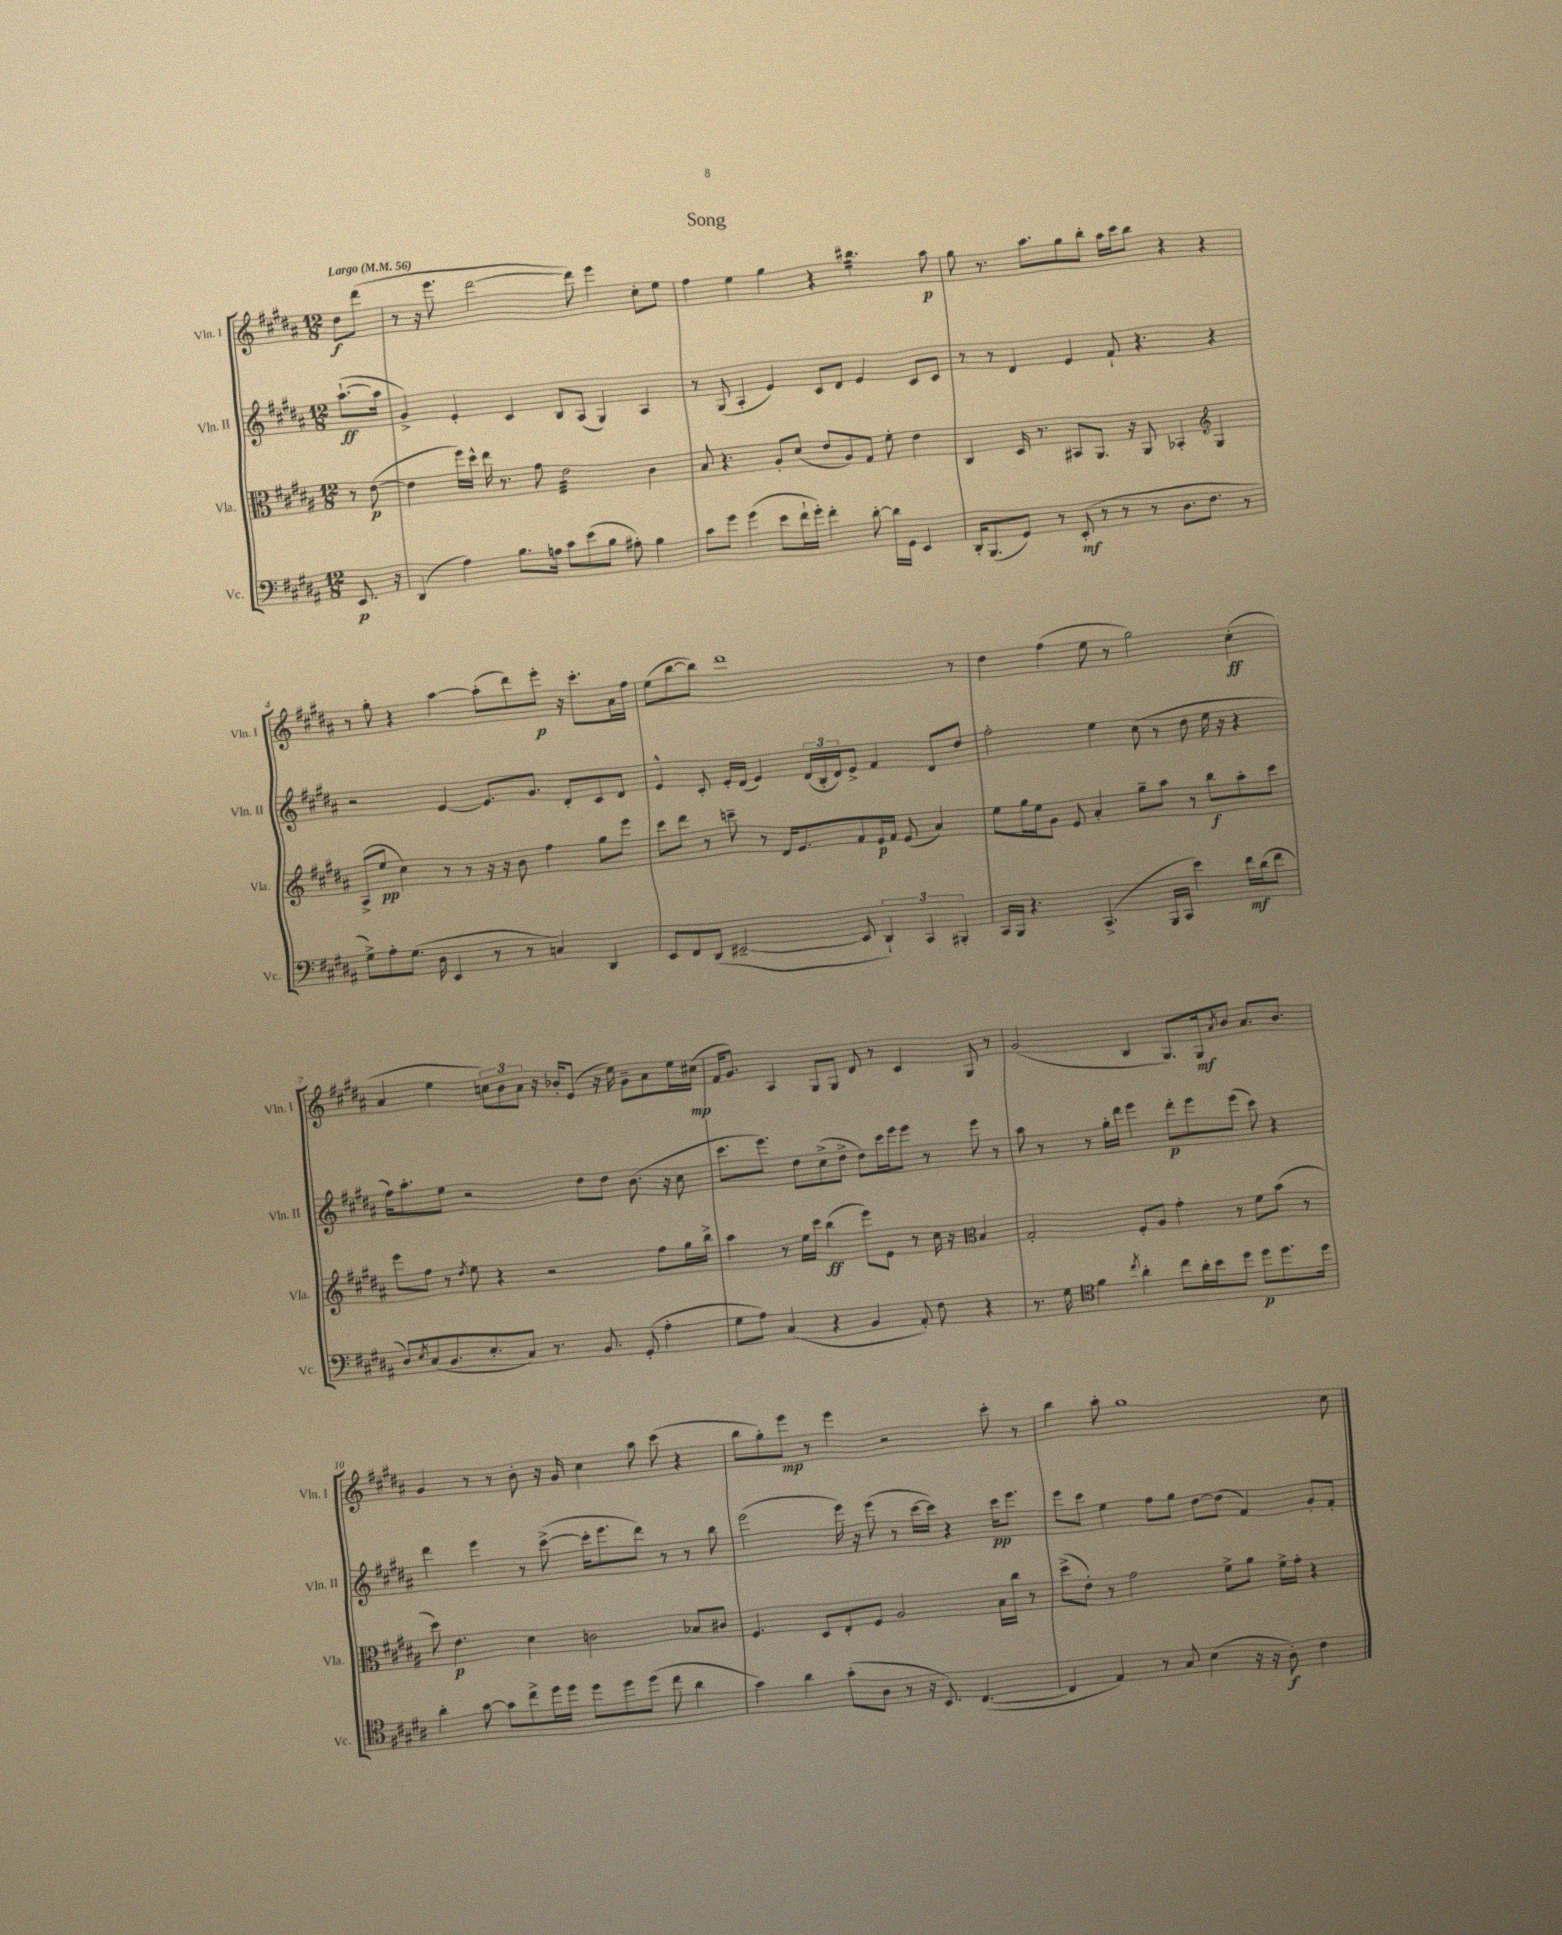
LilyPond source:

\header { title = "Song" }
<<
\new StaffGroup <<
\new Staff = "s0" \with { instrumentName = "Vln. I" shortInstrumentName = "Vln. I" } {
    \clef treble \key b \major \numericTimeSignature \time 12/8 \partial 4 \tempo "Largo" 4 = 56
    dis''8\f dis'''8( |
    r8 r16 e'''8. dis'''2~ dis'''8) e'''4 cis''8-. e''8 |
    fis''4 e''4 gis''4 r4 bis''4.:16 ais''8\p |
    gis''8 r8. ais''8. gis''8 b''8-. ais''16 cis'''16 b''8 r4 r4 |
    r8 gis''8-. r4 ais''4~ ais''8-.( dis'''8) e'''8-.\p r16 cis'''8.-. ais'16 fis''16 |
    e''8( b''8~ b''8) dis'''1 r8 |
    dis''4 fis''4( e''8 r8 gis''2) cis''4-.\ff( |
    ais'4 e''4 \tuplet 3/2 { c''8) b'8 ais'8 } r16 bes'16-. e'8( r16 e''16) gis'8-- ais'8 e''16 cis''16\mp( |
    fis'16 gis'8.) ais4 gis8 gis8 dis'8 r8 cis'4 gis8 r8 |
    gis'2( b4 gis8.) gis16\mf \acciaccatura { ais'8 } b'8 ais'8. b'8. |
    gis'4 r8 r8 b'8-. r16 gis'16 cis''4 ais''8 cis'''8( r4 |
    b''8 gis''8-.) e'''8\mp r8 e'''4 r2 cis'''8-. r8 |
    b''4 ais''8-. gis''1 cis''8 \bar "|." |
}
\new Staff = "s1" \with { instrumentName = "Vln. II" shortInstrumentName = "Vln. II" } {
    \clef treble \key b \major \numericTimeSignature \time 12/8 \partial 4
    ais''8.~-!\ff( ais''16 |
    gis'4->) e'4-. cis'4 b8 ais8( gis4) ais4 |
    r8 gis8( ais4-. e'4) cis'8 dis'8 e'4 cis'8 cis'8 |
    r8 r8 dis'4 e'4 fis'8-! r4. r4 |
    r2 e'4~ e'8. gis'8. dis'8-. cis'8 dis'8 |
    e'4-^ cis'8-. e'16-. dis'16( e'4) \tuplet 3/2 { dis'16( b16-. dis'16) } e'8-> fis'4 dis'8 dis''8 |
    fis''2-. e''4 cis''8( r8 dis''8 e''16 r16 r4 |
    fis''16) ais''8.-. e''8 r2 dis''8 dis''8 b'8.( r16 cis''8 |
    cis'''8. e'''8.) dis''8 cis''8->( dis''8-> dis''8) cis'''16 e'''16 e'''8 r8 e'''8 r8 |
    ais''8 r8 r8 gis''16-. dis'''16 e'''4 dis'''8-.\p e'''8 e'''8( cis'''8) r4 |
    dis'''4 e'''4 r8 cis'''8~->( cis'''16-. e'''8. dis'''8) r8 r8 b''8 |
    e'''2( e'''16) r16 e'''8( r8 cis'''16~ cis'''16) r4 cis'''16\pp e'''8. |
    e'''8 cis'''8 e''4 fis''8 gis''8 dis''8~ dis''8( fis'4) gis'8-. fis'8-. \bar "|." |
}
\new Staff = "s2" \with { instrumentName = "Vla." shortInstrumentName = "Vla." } {
    \clef alto \key b \major \numericTimeSignature \time 12/8 \partial 4
    r8 e'8~\p( |
    e'4 fis''16) dis''16-^ e''16 r8. gis'8 e'2:32 cis'4 |
    b8 r4. ais8-. dis'8( e'8 ais8) gis8 fis'8-. e'4 |
    cis4 dis16 r8. bis,8 ais,8. r16 ais,8 bes,4-. \clef treble gis4 |
    ais8->( e''8\pp cis''4) r8 r8 r16 r16 b'8 fis''4 gis''8 e'''8 |
    cis'''8 dis'''8 r8 c'''8-- r8 dis'16 e'8. fis'8 e'16\p fis'16 e'8( ais'4) |
    e''8 gis''16 e''16 gis'8 e'8 ais'4-. gis''8-- ais''8 r8 b''8\f ais''8-. cis'''8 |
    e'''8 fis''8 r8 \acciaccatura { dis''8 } e''8 r4 r2 fis''8 gis''16 b''16-> |
    ais''4 r8 e''16 cis'''16 b''4\ff( e'''8) e'8 r8 cis''16 r16 \clef alto b4 |
    gis2-. fis8-. ais8 gis'4-. r8 fis'8 b'8( r8 |
    dis''8) e'4.\p dis'4 c'2 bes8 cis'8 |
    fis4. dis8 e8-. fis8 ais2 b16 cis''16 r8 |
    dis''8->( e'8-.) r8 gis'2 fis'8-> ais'8 fis'16-> gis'16-. r4 \bar "|." |
}
\new Staff = "s3" \with { instrumentName = "Vc." shortInstrumentName = "Vc." } {
    \clef bass \key b \major \numericTimeSignature \time 12/8 \partial 4
    e,8.\p r16 |
    dis,4( ais4) b8. a16 cis'8 e'8( b8 ais8-.) b4 |
    cis'8 gis'8 gis'4( e'8 fis'16-! gis'16-.) fis'4-. dis'8~-. dis'16 gis,16 e,4 |
    dis,16-. b,,8.( gis,8) r8 e,8-.\mf( r8 r8 r8 dis8. fis8. r8 |
    gis8->) ais8-. gis8.( dis16 e,4 r8 r8 c4) dis,4 |
    e,8 fis,8 dis,8( eis,2~-- eis,8 \tuplet 3/2 { dis,4-!) cis,4 bis,,4-. } |
    cis,16 b,,16 r4. cis,4.->( b,,16 cis,16 e'4) fis'16\mf dis'16( fis'8 |
    dis8) \acciaccatura { e8 } cis8( b,8. e8.-. cis8) r8. b,8. gis,8-.( ais4-. |
    gis8 ais8) cis4( r4 b,4 ais,8-.) fis8 r4 |
    r8. gis16 \clef tenor fis'4 \acciaccatura { cis''8 } ais'4-. cis''8 ais'16-. b'16 dis''8 dis''8\p dis''8. dis''16 |
    ais'4-. gis'8~ gis'8 cis''8-> dis''16 dis''16 dis''8 dis''8 dis''8( cis''8 ais'4 |
    gis'4) ais'4 gis'8-.( ais8 r8 r16 b,8.) cis4.~( |
    cis4 e4) r8 gis8 b4( r16 r16 ais8-.\f) cis'4 \bar "|." |
}
>>
>>
